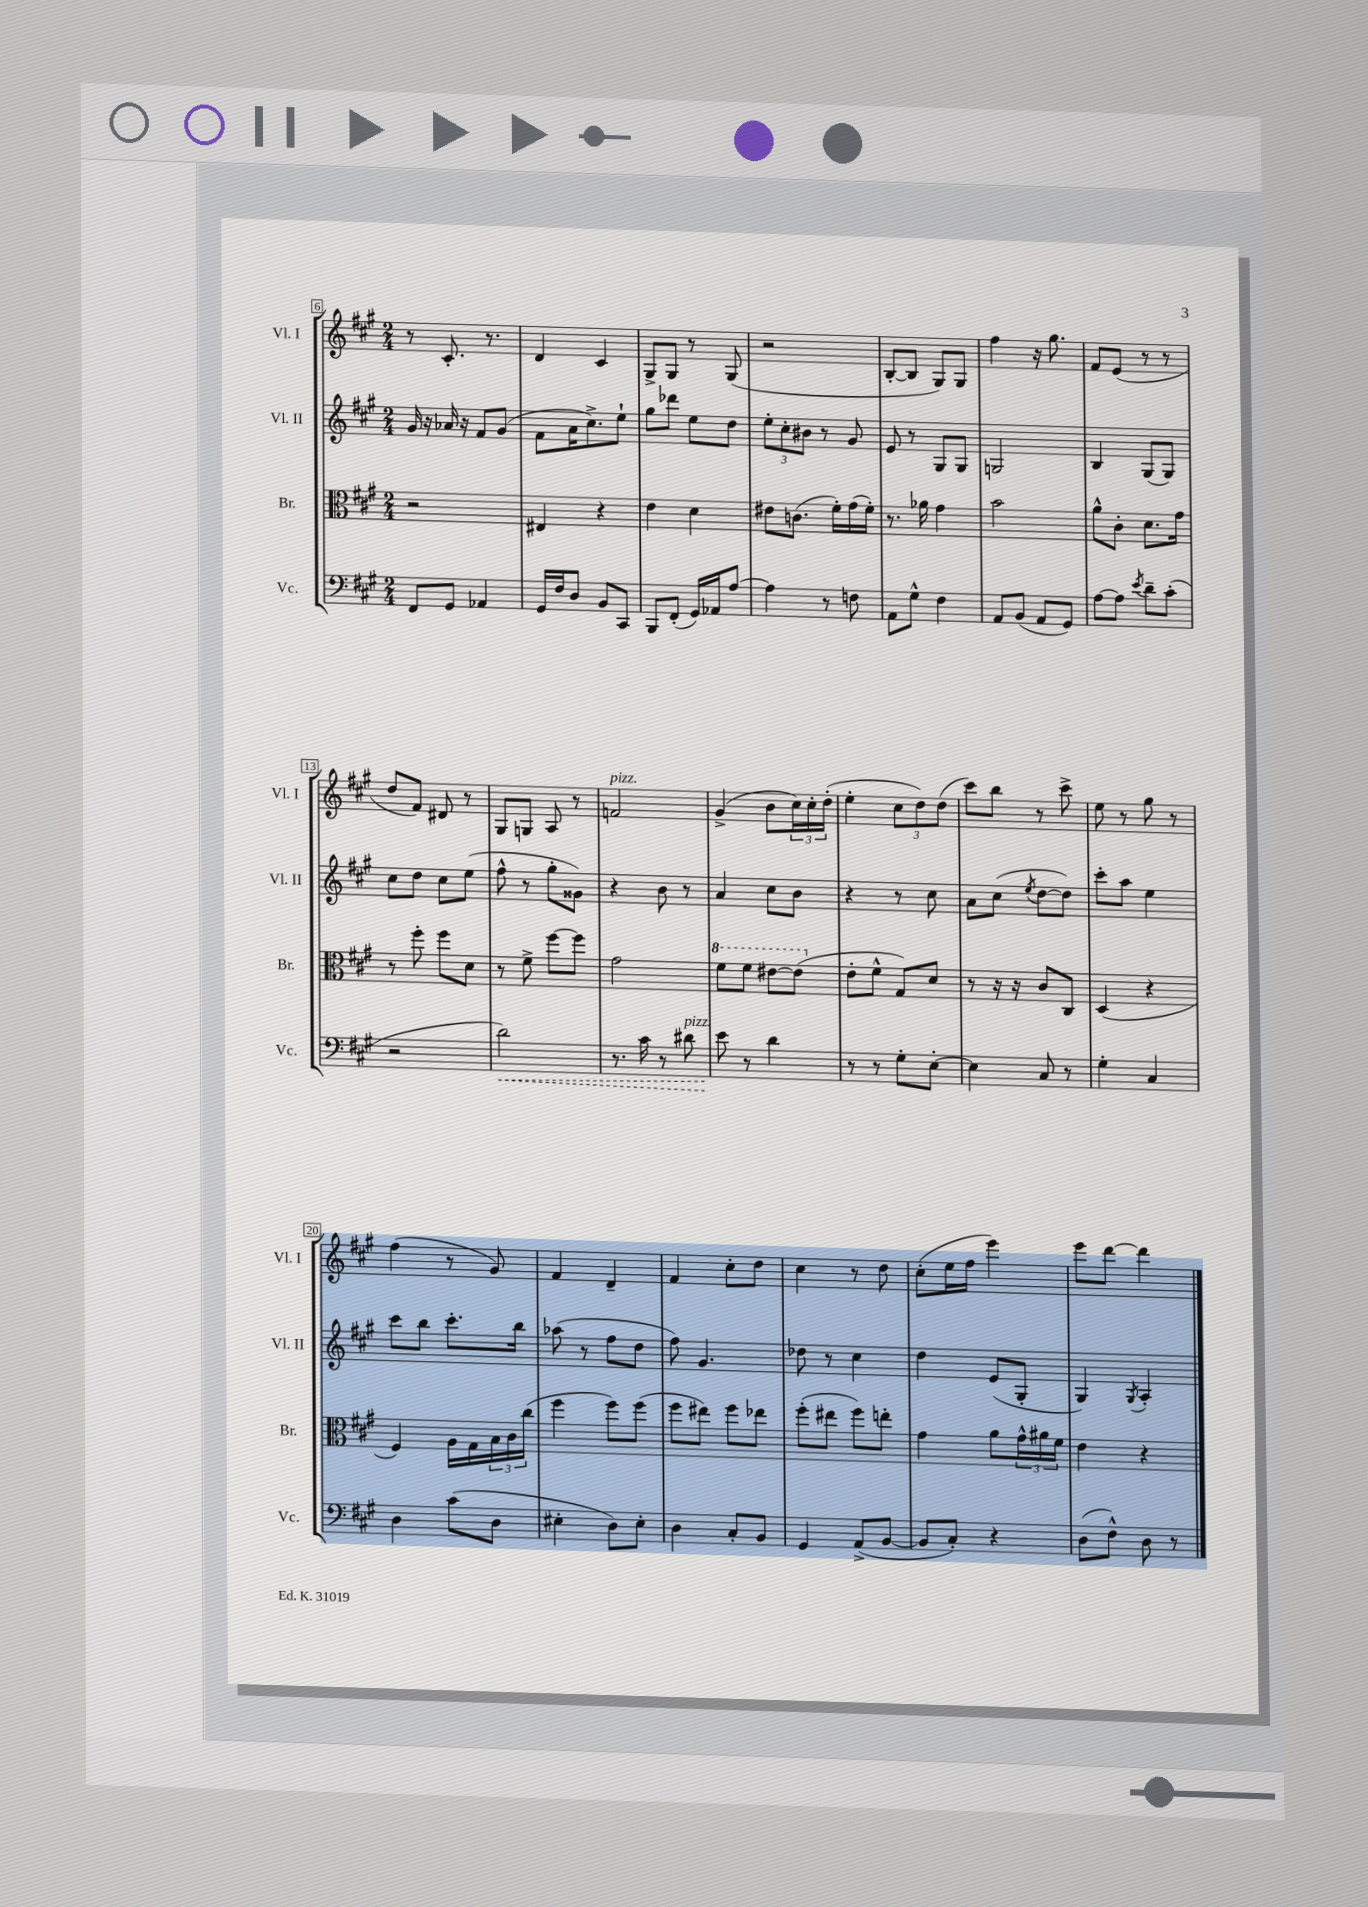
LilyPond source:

<<
\new StaffGroup <<
\new Staff = "s0" \with { instrumentName = "Vl. I" shortInstrumentName = "Vl. I" } {
    \clef treble \key a \major \numericTimeSignature \time 2/4
    r8 cis'8.-. r8. |
    d'4 cis'4 |
    gis8-> gis8 r8 gis8( |
    r2 |
    b8~-. b8 gis8) gis8 |
    fis''4 r16 gis''8. |
    fis'8 e'8( r8 r8 |
    d''8 fis'8) dis'8 r8 |
    gis8 g8 a8 r8 |
    f'2^\markup { \italic "pizz." } |
    gis'4->( b'8 \tuplet 3/2 { cis''16) cis''16-. d''16-.( } |
    e''4-. \tuplet 3/2 { cis''8 d''8) d''8( } |
    cis'''8) b''8 r8 cis'''8-> |
    e''8 r8 gis''8 r8 |
    fis''4( r8 gis'8) |
    fis'4 d'4-- |
    fis'4 cis''8-. d''8 |
    cis''4 r8 d''8 |
    cis''8-.( e''16 fis''16 e'''4) |
    e'''8 d'''8~ d'''4 \bar "|." |
}
\new Staff = "s1" \with { instrumentName = "Vl. II" shortInstrumentName = "Vl. II" } {
    \clef treble \key a \major \numericTimeSignature \time 2/4
    gis'16 r16 aes'16 r16 fis'8 gis'8( |
    fis'8 a'16 cis''8.->) e''8-! |
    gis''8 des'''8 e''8 d''8 |
    \tuplet 3/2 { e''8-. cis''8-. bis'8 } r8 gis'8 |
    e'8 r8 gis8 gis8 |
    g2 |
    b4 gis8( gis8) |
    cis''8 d''8 cis''8 e''8( |
    fis''8-^ r8 gis''8-. gisis'8) |
    r4 b'8 r8 |
    a'4 cis''8 b'8 |
    r4 r8 cis''8 |
    a'8 cis''8( \acciaccatura { e''8 } d''8~ d''8) |
    cis'''8-. a''8 e''4 |
    cis'''8 b''8 cis'''8.-. b''16 |
    aes''8( r8 fis''8 d''8 |
    fis''8) gis'4. |
    des''8 r8 cis''4 |
    d''4 e'8( gis8-. |
    gis4) \acciaccatura { gis8 } a4-. \bar "|." |
}
\new Staff = "s2" \with { instrumentName = "Br." shortInstrumentName = "Br." } {
    \clef alto \key a \major \numericTimeSignature \time 2/4
    r2 |
    eis4 r4 |
    e'4 d'4 |
    eis'8 c'8.( fis'16-.) gis'16( fis'16-.) |
    r8. aes'16 gis'4 |
    b'2 |
    a'8-^ cis'8-. d'8. gis'16 |
    r8 fis''8-. fis''8 d'8 |
    r8 fis'8-> fis''8~ fis''8 |
    gis'2 |
    \ottava #1 fis''8 fis''8 eis''8~ eis''8( \ottava #0 |
    e'8-. fis'8-^ gis8) d'8 |
    r8 r16 r16 cis'8 cis8 |
    d4( r4 |
    fis4) a16 gis16 \tuplet 3/2 { b16 cis'16 cis''16( } |
    fis''4 fis''8) fis''8( |
    fis''8 eis''8) fis''8 ees''8 |
    fis''8-.( eis''8 fis''8) e''8-. |
    gis'4 a'8 \tuplet 3/2 { gis'16-^ ais'16 fis'16 } |
    e'4 r4 \bar "|." |
}
\new Staff = "s3" \with { instrumentName = "Vc." shortInstrumentName = "Vc." } {
    \clef bass \key a \major \numericTimeSignature \time 2/4
    fis,8 gis,8 aes,4 |
    gis,16 fis16 d8 b,8 cis,8 |
    b,,8 fis,8-.( gis,16) aes,16 a8~ |
    a4 r8 f8 |
    a,8 gis8-^ fis4 |
    a,8 b,8( a,8 gis,8) |
    a8~ a8 \acciaccatura { e'8 } d'8-- cis'8-.( |
    r2 |
    \once \override Hairpin.style = #'dashed-line d'2\<) |
    r8. cis'16 r8 dis'8^\markup { \italic "pizz." } |
    e'8\! r8 d'4 |
    r8 r8 gis8-. e8~-. |
    e4 cis8 r8 |
    gis4-. cis4 |
    d4 cis'8( d8 |
    eis4-. d8) eis8-. |
    d4 cis8-. b,8 |
    gis,4 a,8->( b,8~ |
    b,8 cis8-.) r4 |
    d8( fis8-^) d8 r8 \bar "|." |
}
>>
>>
\layout { \context { \Score currentBarNumber = #6 \override BarNumber.stencil = #(make-stencil-boxer 0.1 0.3 ly:text-interface::print) } }
